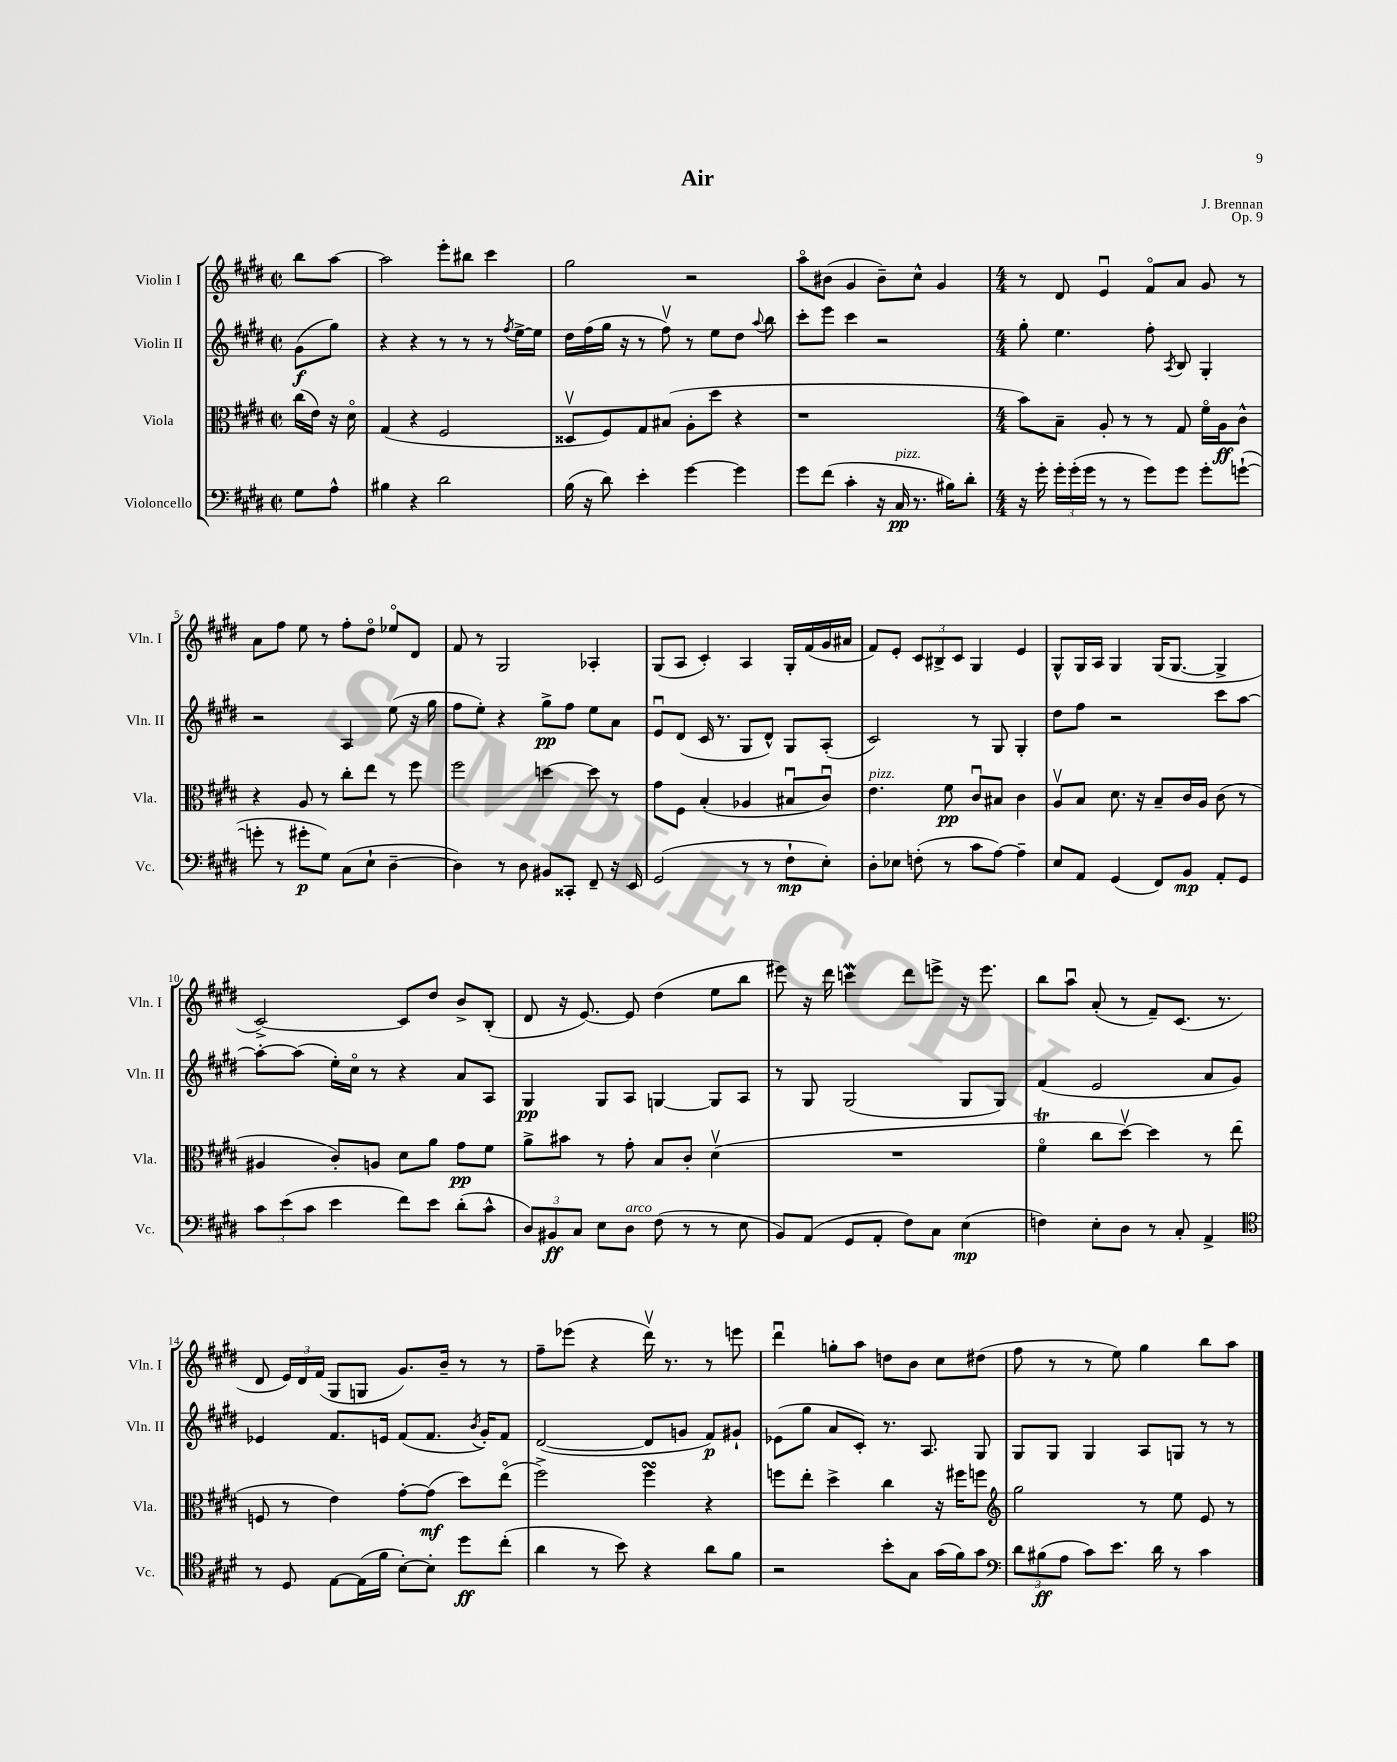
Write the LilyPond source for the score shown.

\header { title = "Air" composer = "J. Brennan" opus = "Op. 9" }
<<
\new StaffGroup <<
\new Staff = "s0" \with { instrumentName = "Violin I" shortInstrumentName = "Vln. I" } {
    \clef treble \key e \major \defaultTimeSignature \time 2/2 \partial 4
    \autoBeamOff b''8[ a''8]~ |
    a''2 e'''8[-. bis''8] cis'''4 |
    gis''2 r2 |
    a''8[\flageolet bis'8]( gis'4 bis'8[--) cis''8]-^ gis'4 |
    \numericTimeSignature \time 4/4 r8 dis'8 e'4\downbow fis'8[\flageolet a'8] gis'8 r8 |
    a'8[ fis''8] e''8 r8 fis''8[-. dis''8]\flageolet ees''8[\flageolet dis'8] |
    fis'8 r8 gis2 aes4-. |
    gis8[( a8] cis'4-.) a4 gis16[-. fis'16( gis'16 ais'16] |
    fis'8[) e'8]-. \tuplet 3/2 { cis'8[ bis8-> cis'8] } gis4 e'4 |
    gis8[-^ gis16 a16] gis4 gis16[( gis8.]~ gis4-> |
    cis'2~->) cis'8[ dis''8] b'8[-> b8]-.( |
    dis'8 r16 e'8.~) e'8 dis''4( e''8[ b''8] |
    eis'''8) r16 dis'''16 c'''4\mordent dis'''8[ e'''8]-> r16 e'''8. |
    b''8[ a''8]\downbow a'8-.( r8 fis'8[--) cis'8.]( r8. |
    dis'8 \tuplet 3/2 { e'16[) dis'16 fis'16]( } gis8[ g8] gis'8.[) b'16]-- r8 r8 |
    fis''8[-- ees'''8]( r4 dis'''16\upbow) r8. r8 e'''8 |
    dis'''4\downbow g''8[-. a''8] d''8[ b'8] cis''8[ dis''8]( |
    fis''8 r8 r8 e''8) gis''4 b''8[ a''8] \bar "|." |
}
\new Staff = "s1" \with { instrumentName = "Violin II" shortInstrumentName = "Vln. II" } {
    \clef treble \key e \major \defaultTimeSignature \time 2/2 \partial 4
    \autoBeamOff gis'8[\f( gis''8]) |
    r4 r4 r8 r8 r8 \acciaccatura { fis''8 } e''16[~-> e''16] |
    dis''16[ fis''16( gis''16] r16 r8 fis''8\upbow) r8 e''8[ dis''8] \appoggiatura { a''8 } b''8 |
    cis'''8[-. e'''8] cis'''4 r2 |
    \numericTimeSignature \time 4/4 gis''8-. e''4. fis''8-. \acciaccatura { a8 } b8 gis4-. |
    r2 a4 e''8( r16 gis''16 |
    fis''8[ e''8]-.) r4 gis''8[->\pp fis''8] e''8[ a'8] |
    e'8[\downbow dis'8]( cis'16 r8. gis8[ dis'8]-^) gis8[ a8]-.( |
    cis'2) r8 gis8 gis4-. |
    dis''8[ fis''8] r2 cis'''8[ a''8]~ |
    a''8[~-. a''8]( e''16[-.) cis''16]\flageolet r8 r4 a'8[ a8] |
    gis4\pp gis8[ a8] g4~ g8[ a8] |
    r8 gis8 gis2( gis8[ gis8]) |
    fis'4( e'2 a'8[ gis'8]) |
    ees'4 fis'8.[ e'16] fis'8[( fis'8.] \acciaccatura { b'8 } gis'16[-.) fis'8] |
    dis'2~( dis'8[ g'8] fis'8[\p) gis'8]-! |
    ees'8[( gis''8] a'8[ cis'8]-.) r8. a8. gis8 |
    gis8[ gis8] gis4 a8[ g8] r8 r8 \bar "|." |
}
\new Staff = "s2" \with { instrumentName = "Viola" shortInstrumentName = "Vla." } {
    \clef alto \key e \major \defaultTimeSignature \time 2/2 \partial 4
    \autoBeamOff cis''16[( e'16]) r16 dis'16\flageolet |
    gis4( r4 fis2 |
    disis8[\upbow fis8) gis8 bis8]( a8[-. dis''8] r4 |
    r1 |
    \numericTimeSignature \time 4/4 b'8[) b8]-- a8-. r8 r8 gis8 fis'16[\flageolet a16\ff cis'8]-^ |
    r4 a8 r8 cis''8[-. e''8] r8 fis''8 |
    fis''2 d''4~ d''8 r8 |
    gis'8[ fis8] b4-.( aes4 bis8[\downbow cis'8]\downbow) |
    e'4.^\markup { \italic "pizz." } fis'8\pp cis'8[\downbow bis8] cis'4 |
    a8[\upbow b8] dis'8. r16 b8[-- cis'16 a16] cis'8( r8 |
    ais4 cis'8[-.) a8] dis'8[ a'8] gis'8[\pp fis'8] |
    a'8[-> bis'8] r8 gis'8-. b8[ cis'8]-. dis'4\upbow( |
    R1 |
    fis'4\flageolet\trill cis''8[ dis''8]~\upbow) dis''4 r8 e''8( |
    f8 r8 e'4) gis'8[~-. gis'8]\mf( dis''8[) e''8]\flageolet( |
    fis''2->) fis''4\turn r4 |
    f''8[ e''8]-. dis''4-> cis''4 r16 fis''16[ f''8] |
    \clef treble gis''2 r8 e''8 e'8 r8 \bar "|." |
}
\new Staff = "s3" \with { instrumentName = "Violoncello" shortInstrumentName = "Vc." } {
    \clef bass \key e \major \defaultTimeSignature \time 2/2 \partial 4
    \autoBeamOff gis8[ a8]-^ |
    bis4 r4 dis'2 |
    b16( r16 dis'8) e'4-. gis'4~ gis'4 |
    gis'8[ fis'8]( cis'4-. r16 cis16\pp^\markup { \italic "pizz." } r8. bis16[) dis'8]-. |
    \numericTimeSignature \time 4/4 r16 gis'16-. \tuplet 3/2 { gis'16[-. gis'16-.( gis'16] } r8 r8 gis'8[) gis'8] gis'8[-. g'8]~-!( |
    g'8-. r8 gis'8[-.\p gis8]) cis8[( e8]-! dis4~-- |
    dis4) r8 dis8 bis,8[ cisis,8]-. fis,8-- r16 e,16 |
    gis,2( r8 r8 fis8[-!\mp e8]-.) |
    dis8[-. ees8] f8-.( r8 cis'8[ a8]~) a4-- |
    e8[ a,8] gis,4( fis,8[) b,8]\mp a,8[-. gis,8] |
    \tuplet 3/2 { cis'8[ e'8( cis'8] } e'4 fis'8[) e'8] dis'8[-.( cis'8]-^ |
    \tuplet 3/2 { dis8[) bis,8\ff cis8] } e8[ dis8]^\markup { \italic "arco" } fis8( r8 r8 e8 |
    b,8[) a,8]( gis,8[ a,8]-. fis8[) cis8] e4\mp( |
    f4) e8[-. dis8] r8 cis8-. a,4-> |
    \clef tenor r8 dis8 e8[~ e16( fis'16] b8[~-.) b8]-. dis''8[\ff cis''8]-.( |
    a'4 r8 b'8) r4 a'8[ fis'8] |
    r2 b'8[-. gis8] gis'16[( fis'16) gis'8] |
    \clef bass \tuplet 3/2 { dis'8[ bis8\ff( a8] } cis'8[) e'8.] dis'16 r8 cis'4 \bar "|." |
}
>>
>>
